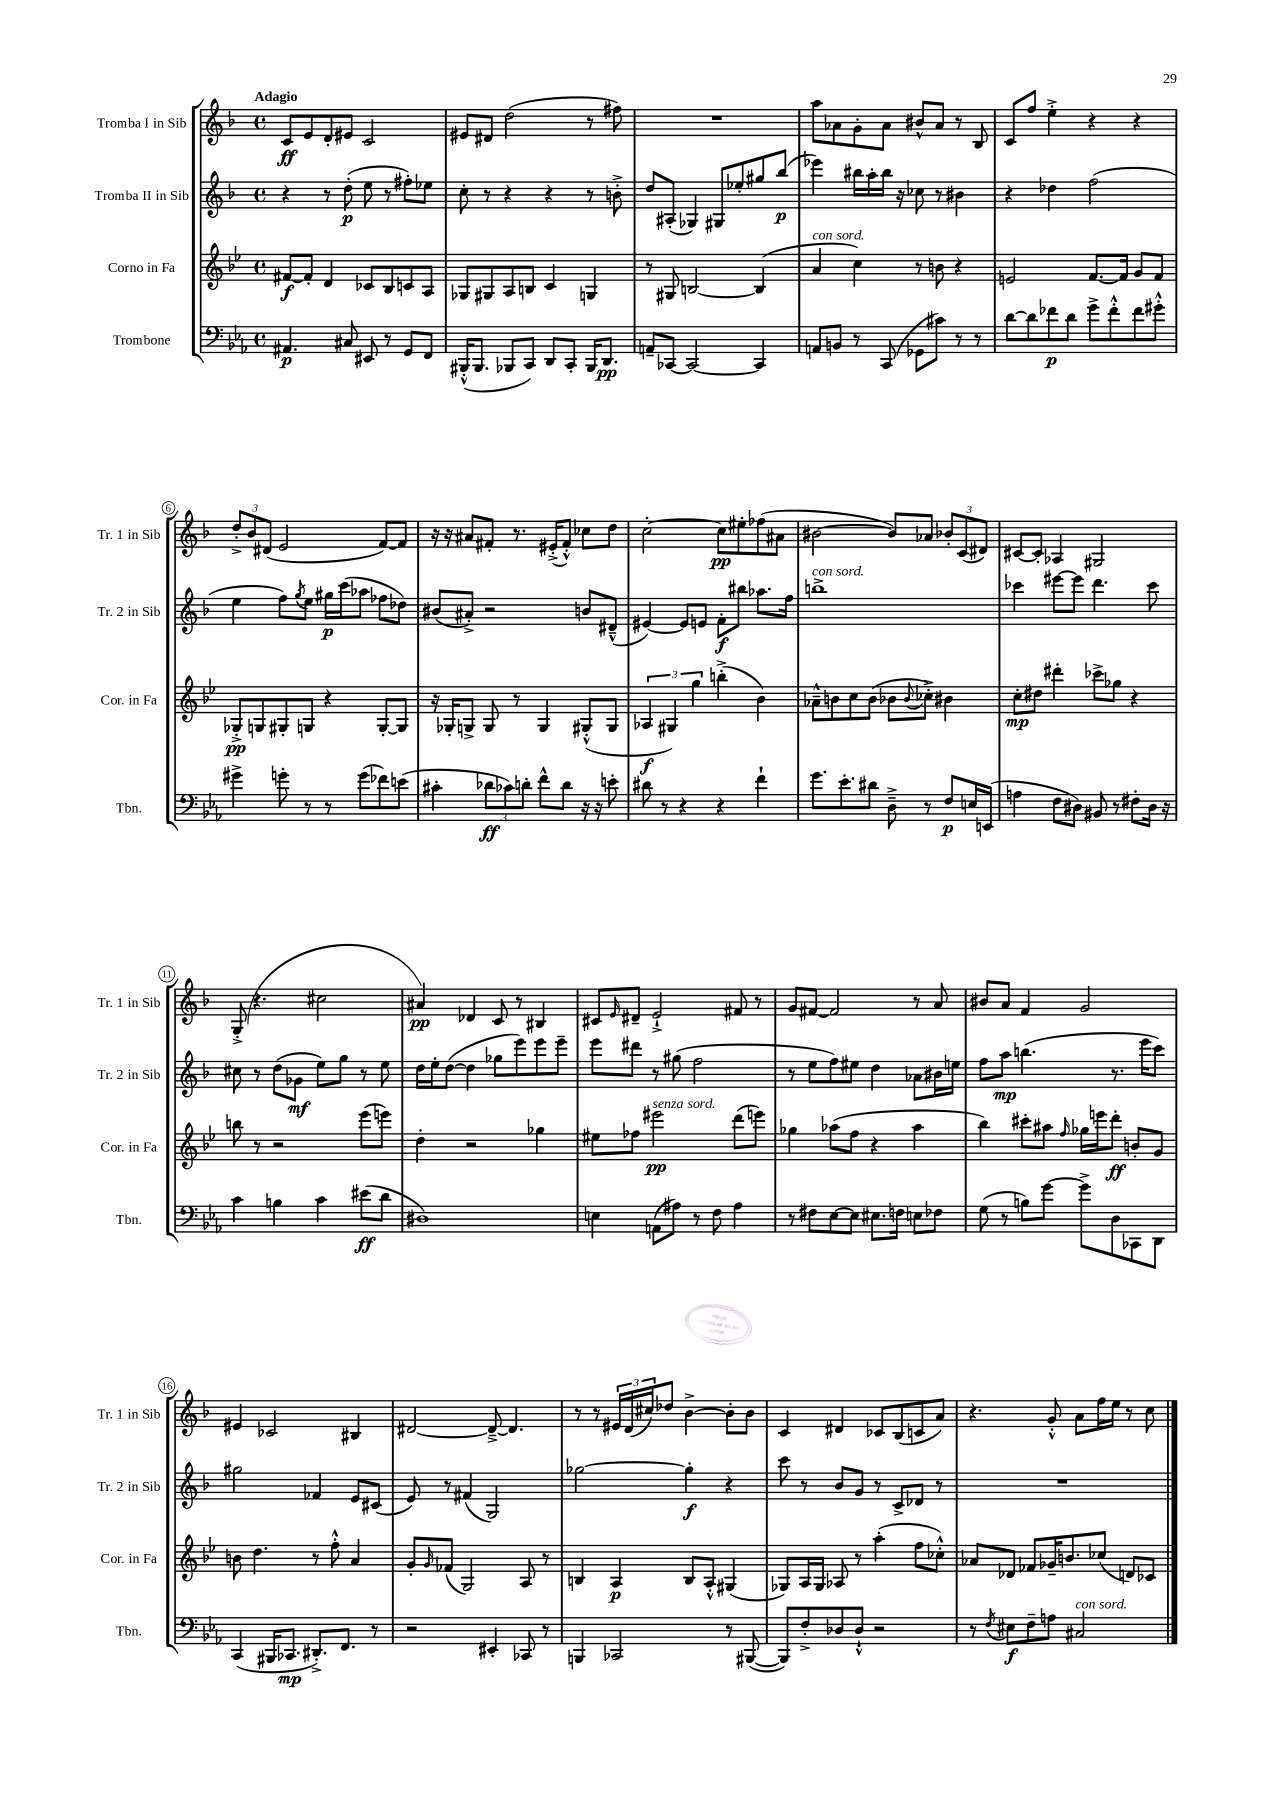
<<
\new StaffGroup <<
\new Staff = "s0" \with { instrumentName = "Tromba I in Sib" shortInstrumentName = "Tr. 1 in Sib" } {
    \clef treble \key f \major \defaultTimeSignature \time 4/4 \tempo "Adagio"
    c'8\ff e'8 d'8-. eis'8 c'2 |
    eis'8 dis'8 d''2( r8 fis''8) |
    R1 |
    a''8 aes'8 g'8-. aes'8 bis'8-^ aes'8 r8 bes8 |
    c'8 f''8 e''4-.-> r4 r4 |
    \tuplet 3/2 { d''8-.-> bes'8 dis'8( } e'2 f'8~) f'8 |
    r16 r16 ais'8 fis'8-. r8. eis'16-.->( fis'8-.-^) ces''8 d''8 |
    c''2~-. c''8\pp eis''8-. fes''8( ais'8 |
    bis'2~ bis'8) aes'8 \tuplet 3/2 { bes'8-. c'8( dis'8) } |
    cis'8~ cis'8-. aes4 gis2 |
    g8-.->( r4. cis''2 |
    ais'4\pp) des'4 c'8 r8 bis4 |
    cis'8 \grace { e'16 } dis'8-- e'2-!-> fis'8 r8 |
    g'8 fis'8~ fis'2 r8 a'8 |
    bis'8 a'8 f'4 g'2 |
    eis'4 ces'2 bis4 |
    dis'2~ dis'8~---> dis'4. |
    r8 r8 \tuplet 3/2 { eis'16 d'16( cis''16) } des''8 bes'4~-> bes'8-. bes'8 |
    c'4 dis'4 ces'8 bes8( c'8 a'8) |
    r4. g'8-.-^ a'8 f''16 e''16 r8 c''8 \bar "|." |
}
\new Staff = "s1" \with { instrumentName = "Tromba II in Sib" shortInstrumentName = "Tr. 2 in Sib" } {
    \clef treble \key f \major \defaultTimeSignature \time 4/4
    r4 r8 d''8-.\p( e''8 r8 fis''8-.) ees''8 |
    c''8-. r8 r4 r4 r8 b'8-.-> |
    d''8 ais8-.( ges4) gis8 ees''8-. gis''8 bes''8\p( |
    ees'''4) bis''16 a''16-. bis''16 r16 ces''8 r8 bis'4 |
    r4 des''4 f''2( |
    e''4 f''8) \acciaccatura { g''8 } e''8 gis''16\p c'''16( aes''8 fes''8 des''8) |
    bis'8( ais'8-.->) r2 b'8 dis'8---^( |
    eis'4~) eis'8 e'8 f'8-.\f bis''8 aes''8. f''16 |
    b''1->^\markup { \italic "con sord." } |
    ces'''4 eis'''8~ eis'''8 d'''4. ces'''8 |
    cis''8 r8 d''8( ges'8\mf e''8) g''8 r8 e''8 |
    d''16 e''16-. d''8~( d''4 ges''8 e'''8) e'''8 e'''8-- |
    e'''8 dis'''8 r8 gis''8( f''2 |
    r8 e''8 f''8) eis''8 d''4 aes'8 bis'16 e''16 |
    f''8 a''8\mp b''4.( r8. e'''16 c'''8) |
    gis''2 fes'4 e'8 cis'8( |
    e'8) r8 fis'4( g2) |
    ges''2~ ges''4-.\f r4 |
    c'''8 r8 bes'8 g'8 r8 c'8-> des'8 r8 |
    R1 \bar "|." |
}
\new Staff = "s2" \with { instrumentName = "Corno in Fa" shortInstrumentName = "Cor. in Fa" } {
    \clef treble \key bes \major \defaultTimeSignature \time 4/4
    fis'8~\f fis'8-. d'4 ces'8 bes8 c'8 a8 |
    ges8 gis8 a8 b8 c'4 g4 |
    r8 gis8 b2~ b4( |
    a'4^\markup { \italic "con sord." } c''4) r8 b'8 r4 |
    e'2 f'8.~ f'16 g'8 f'8 |
    ges8-.->\pp g8 gis8-. g8 r4 g8~-. g8 |
    r16 ges16-. g8-> g8 r8 g4 gis8-.-^( gis8 |
    \tuplet 3/2 { aes4\f gis4) g''4 } b''4-.->( bes'4) |
    aes'8---^ b'8 c''8 b'8( bes'8 \appoggiatura { bes'8 } ces''8-.->) bis'4 |
    c''8-.\mp dis''8 dis'''4-. ces'''8-> ges''8 r4 |
    b''8 r8 r2 ees'''8( e'''8) |
    d''4-. r2 ges''4 |
    eis''8 fes''8 eis'''2\pp^\markup { \italic "senza sord." } d'''8( e'''8) |
    ges''4 aes''8( f''8 r4 aes''4 |
    bes''4) cis'''8-. ais''8 \grace { f''16 } ges''16 e'''16 d'''8-.\ff b'8-. g'8 |
    b'8 d''4. r8 f''8-.-^ a'4 |
    g'8-. \grace { g'16 } fes'8( g2) a8 r8 |
    b4 a4\p b8 a8-.-^ gis4( |
    ges8) a16 ges16 aes8 r8 a''4-.( f''8 ces''8-.-^) |
    aes'8 des'8 fes'8 ges'16-- b'8. ces''8( d'8) ces'8 \bar "|." |
}
\new Staff = "s3" \with { instrumentName = "Trombone" shortInstrumentName = "Tbn." } {
    \clef bass \key ees \major \defaultTimeSignature \time 4/4
    ais,4.\p cis8 eis,8 r8 g,8 f,8 |
    bis,,16-.-^( bis,,8. bes,,8 c,8) d,8 c,8-. bes,,16 d,8.\pp |
    a,8-- ces,8~ ces,2~ ces,4 |
    a,8 b,8 r8 c,8( ges,8 cis'8) r8 r8 |
    d'8~ d'8 fes'8\p d'8 g'8-> fes'8-.-^ fes'8 gis'8-.-^ |
    gis'4-> g'8-. r8 r8 g'8( fes'8) e'8( |
    cis'4-. \tuplet 3/2 { des'8\ff ces'8) d'8-. } f'8-^ d'8 r16 r16 e'8-. |
    dis'8 r8 r4 r4 f'4-! |
    g'8. ees'8.-. dis'8 d8---> r8 f8\p e16 e,16( |
    a4 f8 dis8) bis,8 r8 fis8-. dis16 r16 |
    c'4 b4 c'4 eis'8\ff( d'8 |
    dis1) |
    e4 a,8( ais8) r8 f8 ais4 |
    r8 fis8 ees8~ ees8 eis8. f16 e8 fes8 |
    g8( r8 b8) g'8~ g'8-> d8 ces,8 d,8 |
    c,4( bis,,16 ces,8.\mp dis,8.-.->) f,8. r8 |
    r2 eis,4-. ces,8 r8 |
    b,,4 ces,2 r8 bis,,8~( |
    bis,,8) f8-.-> des8 des8-!-^ r2 |
    r8 \acciaccatura { f8 } eis8\f f8-- a8 cis2^\markup { \italic "con sord." } \bar "|." |
}
>>
>>
\layout { \context { \Score \override BarNumber.stencil = #(make-stencil-circler 0.1 0.3 ly:text-interface::print) } }
